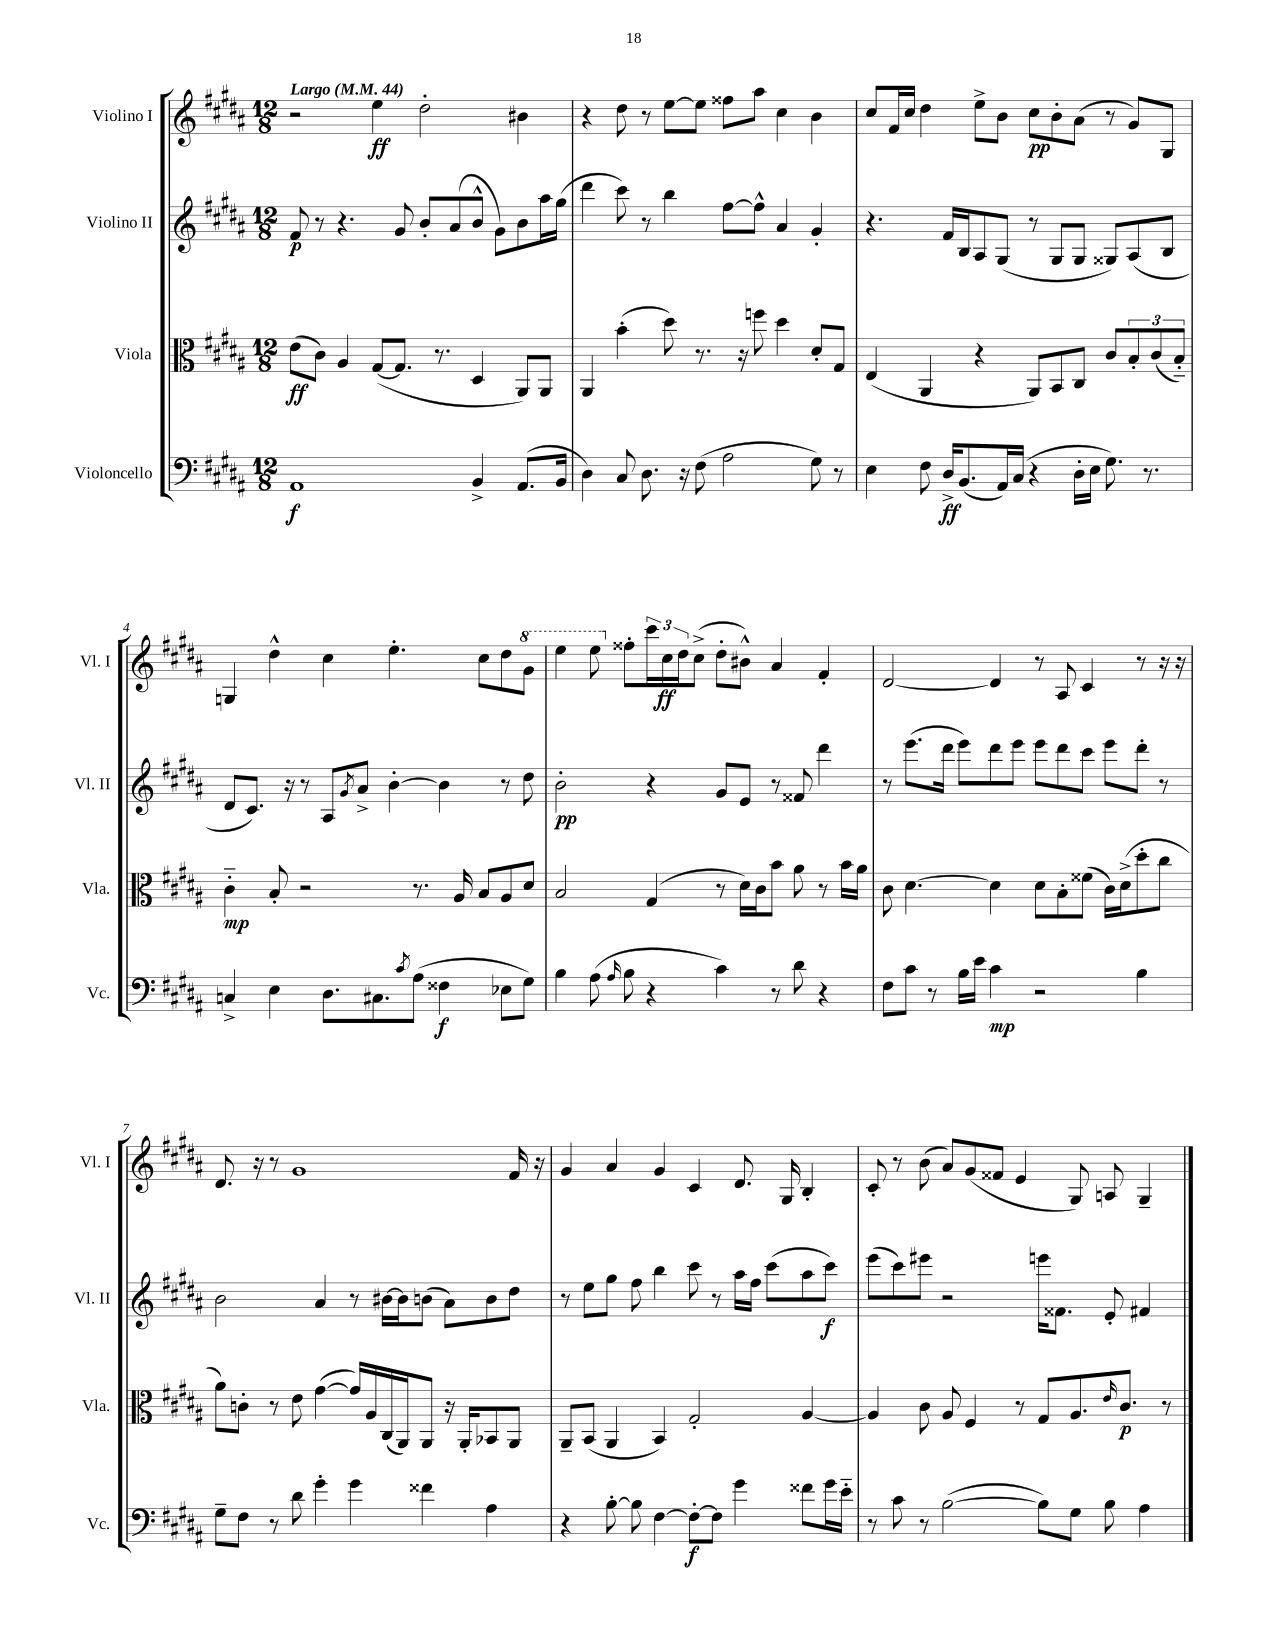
<<
\new StaffGroup <<
\new Staff = "s0" \with { instrumentName = "Violino I" shortInstrumentName = "Vl. I" } {
    \clef treble \key b \major \numericTimeSignature \time 12/8 \tempo "Largo" 4 = 44
    r2 e''4\ff dis''2-. bis'4 |
    r4 dis''8 r8 e''8~ e''8 fisis''8 ais''8 cis''4 b'4 |
    cis''8 fis'16 cis''16 dis''4 e''8-> b'8 cis''8\pp b'8-. ais'8( r8 gis'8) gis8 |
    g4 dis''4-^ cis''4 e''4.-. cis''8 dis''8 \ottava #1 gis''8 |
    e'''4 e'''8 \ottava #0 fisis''8-. \tuplet 3/2 { cis'''16 cis''16\ff dis''16 } cis''8->( dis''8-. bis'8-^) ais'4 fis'4-. |
    dis'2~ dis'4 r8 ais8 cis'4 r8 r16 r16 |
    dis'8. r16 r8 gis'1 fis'16 r16 |
    gis'4 ais'4 gis'4 cis'4 dis'8. gis16 b4-. |
    cis'8-. r8 b'8( ais'8) gis'8( fisis'8 e'4 gis8) a8 gis4-- \bar "|." |
}
\new Staff = "s1" \with { instrumentName = "Violino II" shortInstrumentName = "Vl. II" } {
    \clef treble \key b \major \numericTimeSignature \time 12/8
    fis'8\p r8 r4. gis'8 b'8-. ais'8( b'8-^ gis'8) b'8 ais''16 gis''16( |
    dis'''4 cis'''8) r8 b''4 fis''8~ fis''8-^ ais'4 gis'4-. |
    r4. fis'16 b16 ais8 gis8( r8 gis8 gis8 gisis8) ais8( b8 |
    dis'8 cis'8.) r16 r8 ais8 \acciaccatura { gis'8 } ais'8-> b'4~-. b'4 r8 dis''8 |
    b'2-.\pp r4 gis'8 e'8 r8 fisis'8 dis'''4 |
    r8 e'''8.( dis'''16 e'''8) dis'''8 e'''8 e'''8 dis'''8 cis'''8 e'''8 dis'''8-. r8 |
    b'2 ais'4 r8 bis'16~ bis'16 b'8( ais'8) b'8 dis''8 |
    r8 e''8 gis''8 fis''8 b''4 cis'''8 r8 ais''16 fis''16 cis'''8( ais''8 cis'''8\f) |
    e'''8( cis'''8) eis'''8 r2 e'''16 fisis'8. e'8-. fis'4 \bar "|." |
}
\new Staff = "s2" \with { instrumentName = "Viola" shortInstrumentName = "Vla." } {
    \clef alto \key b \major \numericTimeSignature \time 12/8
    e'8\ff( cis'8) ais4 gis8~( gis8. r8. dis4 ais,8) ais,8 |
    ais,4 b'4-.( dis''8) r8. r16 f''8 dis''4 dis'8-. gis8 |
    e4( ais,4 r4 ais,8) b,8 cis8 cis'8 \tuplet 3/2 { b8-. cis'8( b8-_) } |
    cis'4-_\mp b8-. r2 r8. ais16 b8 ais8 dis'8 |
    b2 gis4( r8 dis'16) cis'16 b'8 ais'8 r8 b'16 ais'16 |
    cis'8 dis'4.~ dis'4 dis'8 b8-. fisis'8( cis'16) dis'16->( dis''8-. cis''8 |
    ais'8) c'8-. r8 e'8 gis'4~( gis'16) ais16 cis16( ais,16) ais,8 r16 ais,16-. bes,8 ais,8 |
    ais,8-- b,8( ais,4 b,4) gis2-. ais4~ |
    ais4 cis'8 ais8 fis4 r8 gis8 ais8. \grace { e'16 } cis'8.\p r8 \bar "|." |
}
\new Staff = "s3" \with { instrumentName = "Violoncello" shortInstrumentName = "Vc." } {
    \clef bass \key b \major \numericTimeSignature \time 12/8
    ais,1\f b,4-> ais,8.( b,16 |
    dis4) cis8 dis8. r16 fis8( ais2 gis8) r8 |
    e4 fis8 dis16->\ff b,8.( ais,16) cis16( r4 dis16-. e16 gis8.) r8. |
    c4-> e4 dis8. cis8. \acciaccatura { cis'8 } ais8( fisis4\f ees8 gis8) |
    b4 ais8( \grace { ais16 } b8 r4 cis'4) r8 dis'8 r4 |
    fis8 cis'8 r8 b16 e'16 cis'4\mp r2 b4 |
    gis8-- fis8 r8 dis'8 gis'4-. gis'4 fisis'4 ais4 |
    r4 b8~-. b8 fis4~ fis8~-.\f fis8 gis'4 fisis'8 gis'16 e'16-_ |
    r8 cis'8 r8 b2~( b8) gis8 b8 ais4 \bar "|." |
}
>>
>>
